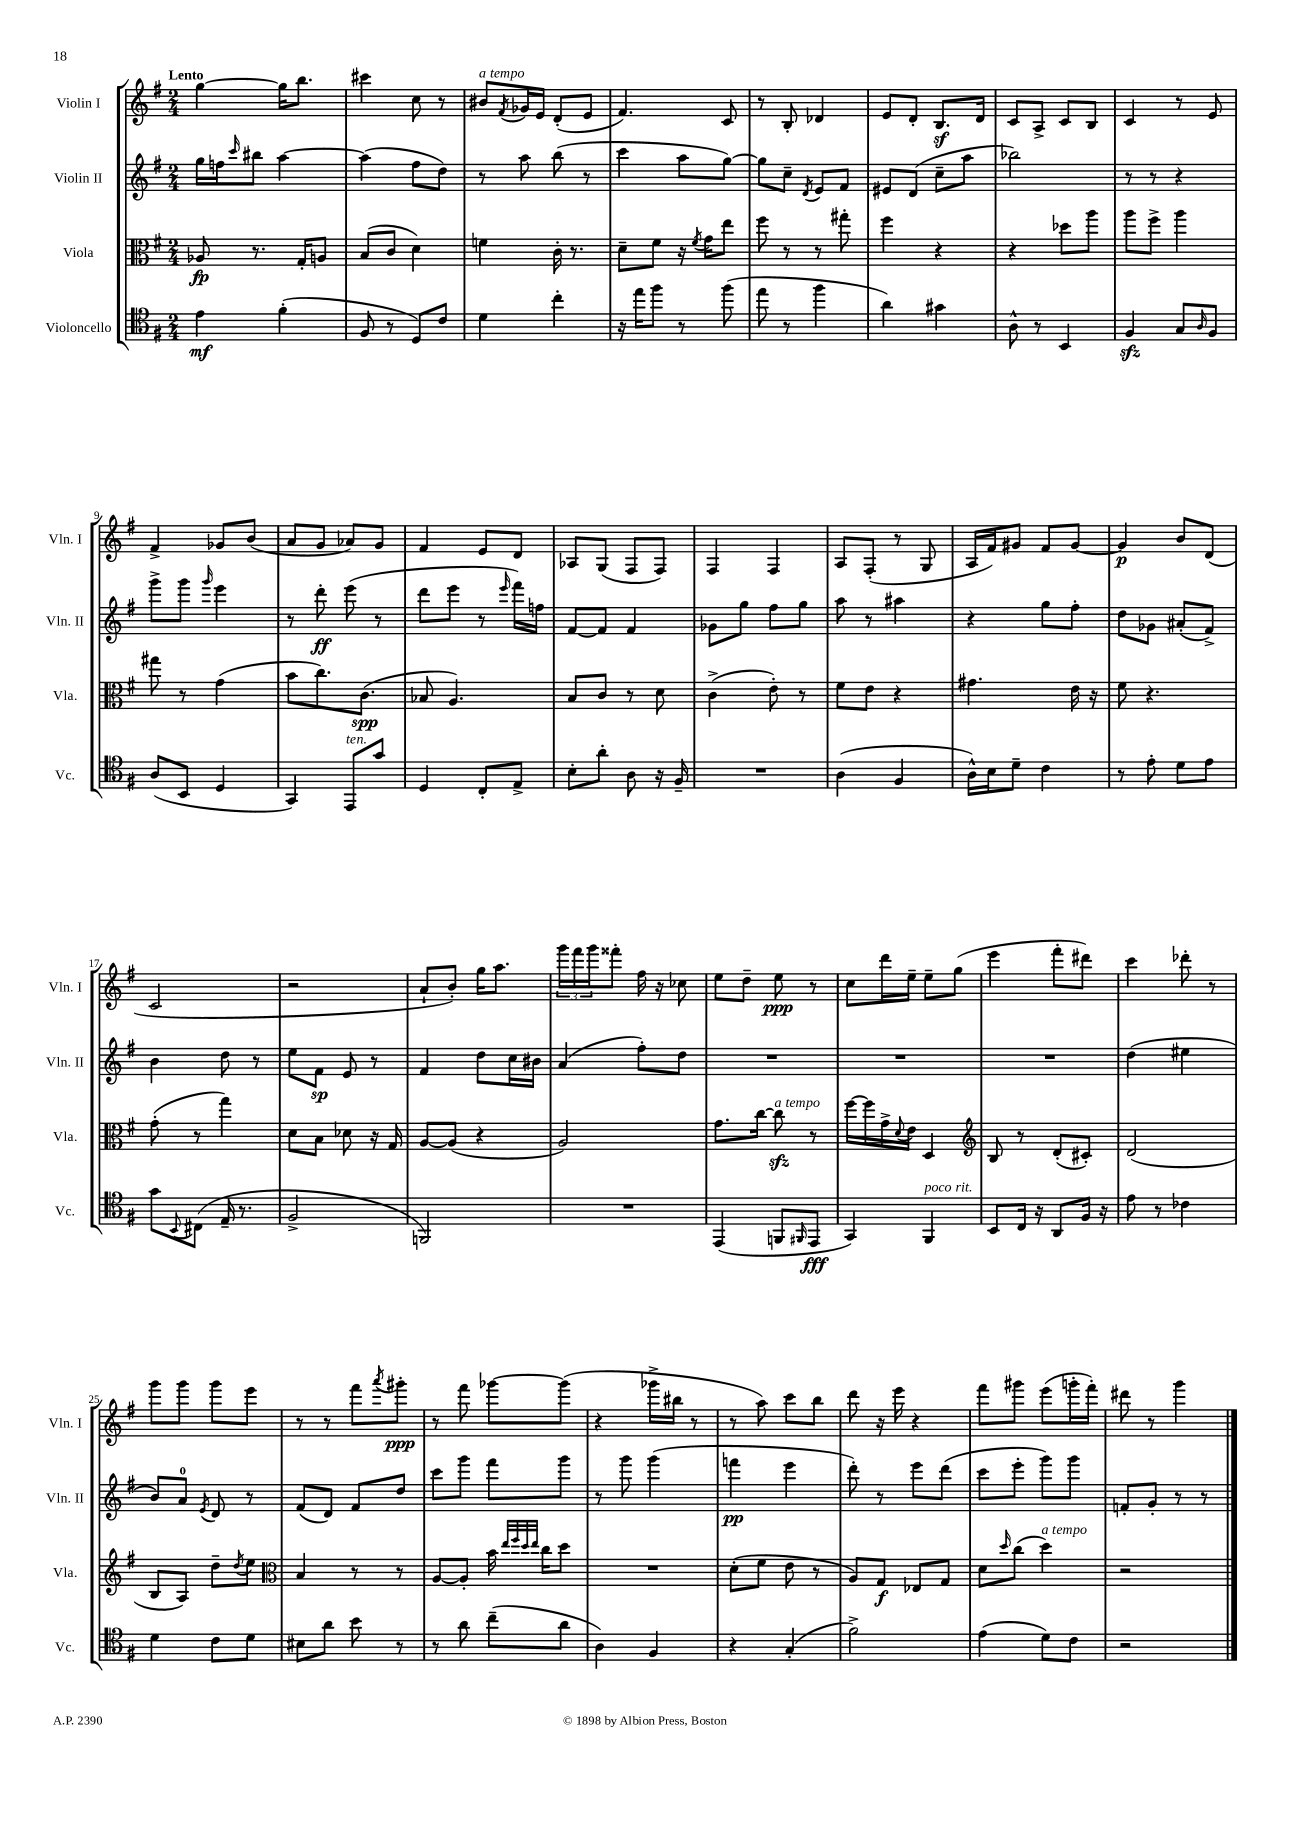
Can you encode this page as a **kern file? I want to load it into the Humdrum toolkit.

**kern	**kern	**kern	**kern
*staff4	*staff3	*staff2	*staff1
*clefC4	*clefC3	*clefG2	*clefG2
*k[f#]	*k[f#]	*k[f#]	*k[f#]
*M2/4	*M2/4	*M2/4	*M2/4
4e\	8A-/	16gg\LL	[4gg\
.	.	16ff\J	.
.	.	16qqccc/	.
.	8.r	8bb#\J	.
(4f#'\	.	[4aa\	16gg\]LK
.	16G'/LK	.	8.bb\J
.	8A/J	.	.
=	=	=	=
8F#/	(8B/L	(4aa\]	4ccc#\
8r	8c/J	.	.
8D/L)	4d\)	8ff#\L	8cc\
8c/J	.	8dd\J)	8r
=	=	=	=
4d\	4f\	8r	8b#/L
.	.	.	8qf#/
.	.	8aa\	16g-/L
.	.	.	16e/JJ
4cc'\	16c'\	(8bb\	(8d'/L
.	8.r	.	.
.	.	8r	8e/J
=	=	=	=
16r	8d~\L	4ccc\	4.f#/)
16ee\LK	.	.	.
8ff#\J	8f#\J	.	.
8r	16r	8aa\L	.
.	8qf#/	.	.
.	16g\LK	.	.
(8ff#\	8ee\J	[8gg\J)	8c/
=	=	=	=
8ee\	8ff#\	8gg\]L	8r
8r	8r	8cc~\J	8B'/
.	.	8qd/	.
4ff#\	8r	8e/L	4d-/
.	8gg#'\	8f#/J	.
=	=	=	=
4a\)	4ff#\	8e#/L	8e/L
.	.	(8d/J	8d'/J
4g#\	4r	8cc~\L	8.B/L
.	.	8aa\J	.
.	.	.	16d/Jk
=	=	=	=
8A^^\	4r	2bb-\)	8c/L
8r	.	.	8A^/J
4BB/	8dd-\L	.	8c/L
.	8aa\J	.	8B/J
=	=	=	=
4F#/	8aa\L	8r	4c/
.	8ff#^\J	8r	.
8G/L	4aa\	4r	8r
16qqA/	.	.	.
8F#/J	.	.	8e/
=	=	=	=
(8A/L	8gg#\	8ggg^\L	4f#^/
8BB/J	8r	8ggg\J	.
.	.	16qqggg/	.
4D/	(4g\	4eee\	8g-/L
.	.	.	(8b/J
=	=	=	=
4GG/)	8b\L	8r	8a/L
.	8.cc\)	8ddd'\	8g/J
8EE/L	.	(8eee\	8a-/L)
.	(8.c\J	.	.
8g/J	.	8r	8g/J
=	=	=	=
4D/	8B-/	8ddd\L	4f#/
.	4.A/)	8eee\J	.
8C'/L	.	8r	8e/L
.	.	16qqeee/	.
8E^/J	.	16fff#\LL)	8d/J
.	.	16ff\JJ	.
=	=	=	=
8B'\L	8B/L	[8f#/L	8A-/L
8a'\J	8c/J	8f#/]J	(8G/J
8A\	8r	4f#/	8F#/L
16r	8d\	.	8F#/J)
16F#~/	.	.	.
=	=	=	=
2r	(4c^\	8g-\L	4F#/
.	.	8gg\J	.
.	8e'\)	8ff#\L	4F#/
.	8r	8gg\J	.
=	=	=	=
(4A\	8f#\L	8aa\	8A/L
.	8e\J	8r	(8F#'/J
4F#/	4r	4aa#\	8r
.	.	.	8G/
=	=	=	=
16A^^\LL)	4.g#\	4r	16A/LL
16B\J	.	.	16f#/J)
8d~\J	.	.	8g#/J
4c\	.	8gg\L	8f#/L
.	16e\	8ff#'\J	[8g#/J
.	16r	.	.
=	=	=	=
8r	8f#\	8dd\L	4g#/]
8e'\	4.r	8g-\J	.
8d\L	.	(8a#'/L	8b/L
8e\J	.	8f#^/J)	(8d/J
=	=	=	=
8g\L	(8g'\	4b\	2c/
8qqBB/	.	.	.
(8C#\J	8r	.	.
16E~/	4gg\)	8dd\	.
8.r	.	.	.
.	.	8r	.
=	=	=	=
2F#^/	8d\L	8ee\L	2r
.	8B\J	8f#\J	.
.	8d-\	8e/	.
.	16r	8r	.
.	16G/	.	.
=	=	=	=
2FF/)	[8A/L	4f#/	8a`/L
.	(8A/]J	.	8b'/J)
.	4r	8dd\L	16gg\LK
.	.	.	8.aa\J
.	.	16cc\L	.
.	.	16b#\JJ	.
=	=	=	=
2r	2A/)	(4a/	24ggg\LL
.	.	.	24fff#\
.	.	.	24ggg\J
.	.	.	8fff##'\J
.	.	8ff#'\L)	16ff#\
.	.	.	16r
.	.	8dd\J	8cc-\
=	=	=	=
(4EE/	8.g\L	2r	8ee\L
.	.	.	8dd~\J
.	[16cc\Jk	.	.
8FF/L	8cc\]	.	8ee\
16qqFF#/	.	.	.
8EE/J	8r	.	8r
=	=	=	=
4GG/)	[16ff#\LL	2r	8cc\L
.	16ff#\]	.	.
.	16g^\	.	16ddd\L
.	8qqd/	.	.
.	16e\JJ	.	16ee~\JJ
4FF#/	4D/	.	8ee~\L
.	.	.	(8gg\J
=	=	=	=
*	*clefG2	*	*
8BB/L	8B/	2r	4eee\
16C/Jk	8r	.	.
16r	.	.	.
8AA/L	(8d'/L	.	8fff#'\L
16F#/Jk	8c#'/J)	.	8ddd#\J)
16r	.	.	.
=	=	=	=
8e\	(2d/	(4dd\	4ccc\
8r	.	.	.
4c-\	.	4ee#\	8ddd-'\
.	.	.	8r
=	=	=	=
4d\	8B/L	8b/L)	8ggg\L
.	8A/J)	8a/J	8ggg\J
.	.	8qe/	.
8c\L	8dd~\L	8d/	8ggg\L
.	8qdd/	.	.
8d\J	8ee\J	8r	8eee\J
=	=	=	=
*	*clefC3	*	*
8B#\L	4B/	(8f#/L	8r
8a\J	.	8d/J)	8r
8b\	8r	8f#/L	8fff#\L
.	.	.	8qaaa/
8r	8r	8dd/J	8ggg#'\J
=	=	=	=
8r	[8A/L	8ccc\L	8r
8a\	8A'/]J	8ggg\J	8fff#\
(8cc~\L	16b\	8fff#\L	[8ggg-\L
.	32qqee/LLL	.	.
.	32qqff#/	.	.
.	32qqdd/	.	.
.	32qqee/JJJ	.	.
.	16cc\LK	.	.
8a\J	8dd\J	8ggg\J	(8ggg-\]J
=	=	=	=
4A\)	2r	8r	4r
.	.	8ggg\	.
4F#/	.	(4ggg\	16ggg-^\LL
.	.	.	16bb#\JJ
.	.	.	8r
=	=	=	=
4r	(8d'\L	4fff\	8r
.	8f#\J	.	8aa\)
(4G'/	8e\	4eee\	8ccc\L
.	8r	.	8bb\J
=	=	=	=
2f#^\)	8A/L)	8ddd'\)	8ddd\
.	8G/J	8r	16r
.	.	.	16eee\
.	8E-/L	8eee\L	4r
.	8G/J	(8ddd\J	.
=	=	=	=
(4e\	8d\L	8ccc\L	8fff#\L
.	16qqdd/	.	.
.	(8cc\J	8eee'\J	8ggg#\J
8d\L)	4dd\)	8ggg\L)	(8eee\L
8c\J	.	8ggg\J	16ggg'\L
.	.	.	16fff#'\JJ)
=	=	=	=
2r	2r	8f'/L	8ddd#\
.	.	8g'/J	8r
.	.	8r	4ggg\
.	.	8r	.
==	==	==	==
*-	*-	*-	*-
